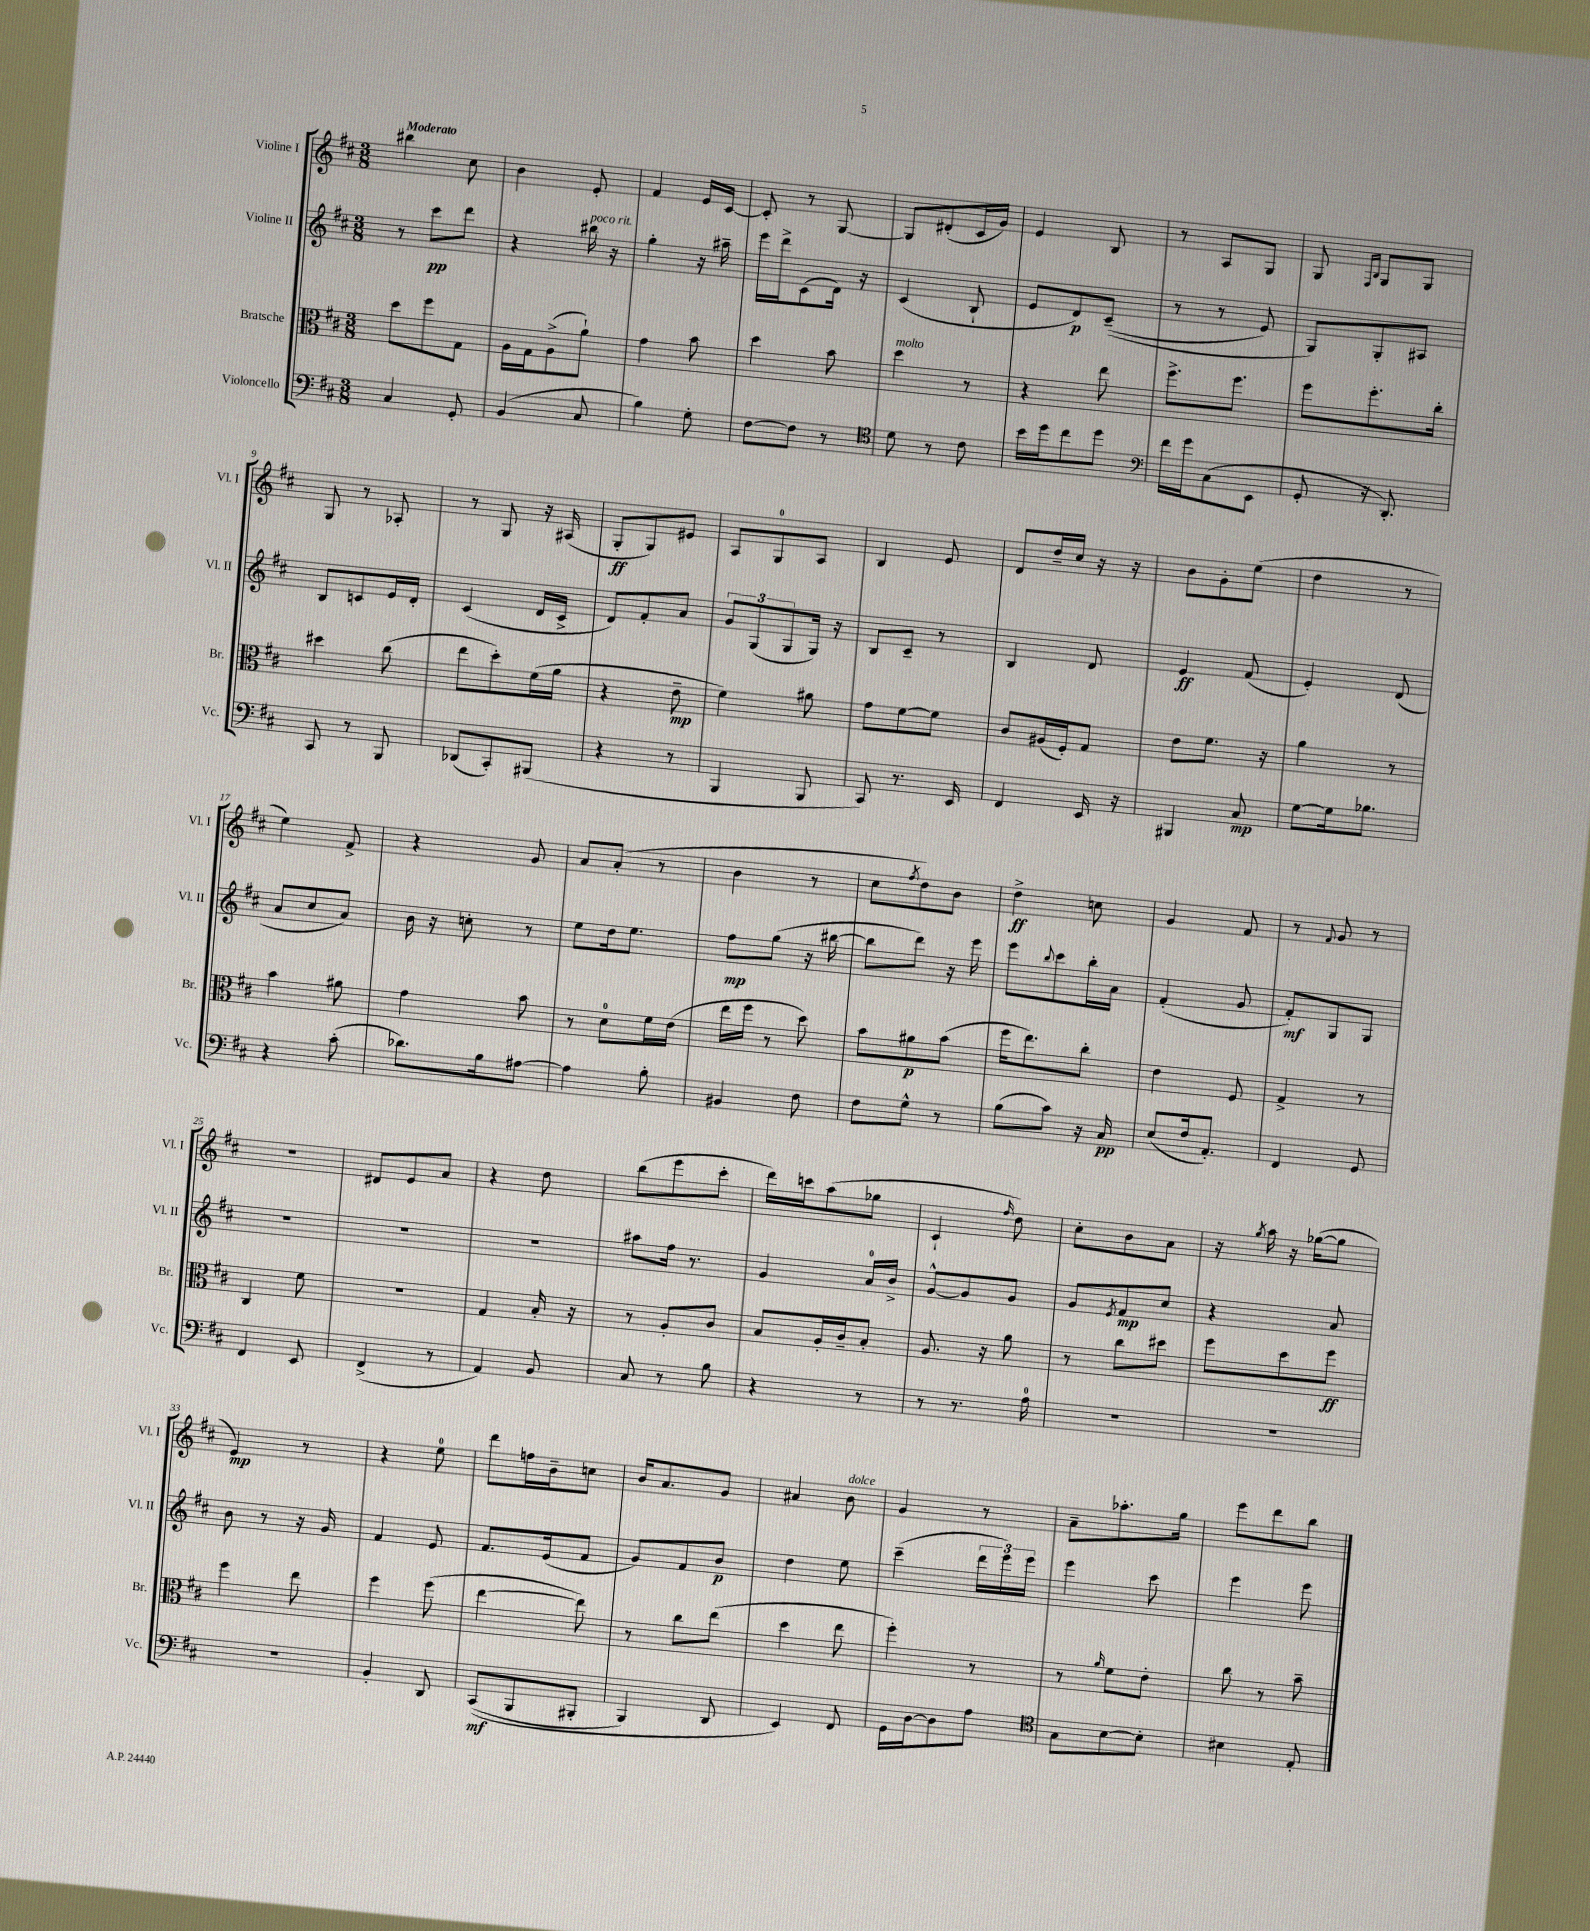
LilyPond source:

<<
\new StaffGroup <<
\new Staff = "s0" \with { instrumentName = "Violine I" shortInstrumentName = "Vl. I" } {
    \clef treble \key d \major \numericTimeSignature \time 3/8 \tempo "Moderato"
    bis''4 cis''8 |
    b'4 e'8-. |
    fis'4 e'16 cis'16~ |
    cis'8-. r8 g8~ |
    g8 dis'8-.( cis'16 g'16) |
    e'4 b8 |
    r8 a8 g8 |
    g8 \grace { fis16 b16 } g8 g8 |
    g8 r8 aes8-. |
    r8 g8 r16 ais16( |
    g8-.\ff g8) eis'8 |
    a8 g8-0 a8 |
    b4 e'8 |
    d'8 d''16-- cis''16 r16 r16 |
    b'8 g'8-. e''8( |
    d''4 r8 |
    e''4) fis'8-> |
    r4 g'8 |
    a'8 a'8-.( r8 |
    b'4 r8 |
    cis''8 \acciaccatura { fis''8 } d''8) b'8 |
    d''4->\ff c''8 |
    g'4 fis'8 |
    r8 \appoggiatura { fis'8 } g'8 r8 |
    R4. |
    dis'8 e'8 a'8 |
    r4 d''8 |
    b''8( e'''8 cis'''8-. |
    d'''16) c'''16 a''8( ges''8 |
    cis'4-! \grace { fis''16 } d''8) |
    cis''8-. b'8 a'8 |
    r16 \acciaccatura { g''8 } a''16 r16 ges''16~( ges''8 |
    e'4\mp) r8 |
    r4 e''8-0 |
    d'''8 f''16 b'16-- c''8 |
    b'16 a'8. g'8 |
    ais'4 b'8^\markup { \italic "dolce" } |
    g'4 r8 |
    a'8-- aes''8.-. g''16 |
    e'''8 d'''8 b''8 \bar "|." |
}
\new Staff = "s1" \with { instrumentName = "Violine II" shortInstrumentName = "Vl. II" } {
    \clef treble \key d \major \numericTimeSignature \time 3/8
    r8 cis'''8\pp d'''8 |
    r4 bis''16^\markup { \italic "poco rit." } r16 |
    g''4-. r16 ais''16-- |
    e'''16 d'''16-> cis'8( d'16) r16 |
    cis'4( b8-! |
    e'8 d'8\p) cis'8--(\( |
    r8 r8 e'8) |
    g8\) g8-. ais8 |
    b8 c'8 e'16 d'16-. |
    cis'4( d'16 cis'16-> |
    d'8) fis'8-. a'8 |
    \tuplet 3/2 { g'8 g8( g8 } g16) r16 |
    b8 cis'8-- r8 |
    b4 d'8 |
    e'4\ff fis'8( |
    e'4-.) d'8( |
    a'8 cis''8 a'8) |
    b'16 r16 c''8-. r8 |
    e''8 d''16 e''8. |
    fis''8\mp g''8( r16 bis''16~ |
    bis''8 d'''8) r16 e'''16 |
    e'''8 \appoggiatura { b''8 } cis'''8 b''16-. a'16 |
    fis'4-.( g'8 |
    fis'8-.\mf) g8 g8 |
    R4. |
    R4. |
    R4. |
    ais''8 fis''16 r8. |
    g'4 a'16-0 b'16-> |
    g'8~-^ g'8 g'8 |
    g'8 \acciaccatura { e'8 } fis'8\mp cis''8 |
    r4 a'8 |
    b'8 r8 r16 g'16 |
    fis'4 e'8 |
    fis'8. e'16( fis'8 |
    g'8) fis'8 b'8\p |
    d''4 e''8 |
    cis'''4--( \tuplet 3/2 { d'''16 e'''16) e'''16 } |
    e'''4 cis'''8 |
    e'''4 e'''8 \bar "|." |
}
\new Staff = "s2" \with { instrumentName = "Bratsche" shortInstrumentName = "Br." } {
    \clef alto \key d \major \numericTimeSignature \time 3/8
    d''8 fis''8 g8 |
    a16 g16 a8->( a'8-!) |
    g'4 b'8 |
    d''4 b'8 |
    d''4^\markup { \italic "molto" } r8 |
    r4 e''8 |
    fis''8.-> fis''8. |
    fis''8 fis''8.-. cis''16-. |
    dis''4 cis''8( |
    e''8 d''8-.) fis'16( a'16 |
    r4 e'8--\mp |
    fis'4) ais'8 |
    g'8 fis'8~ fis'8 |
    cis'8 ais16( fis16-.) g8 |
    e'8 fis'8. r16 |
    a'4 r8 |
    b'4 ais'8 |
    g'4 b'8 |
    r8 d'8-0 fis'16 e'16( |
    e''16 fis''16 r8 d''8) |
    b'8 ais'8\p b'8( |
    fis''16 e''8.) cis''8-. |
    e'4 fis8 |
    g4-> r8 |
    cis4 fis'8 |
    R4. |
    g4 b16-. r16 |
    r8 a8-. cis'8 |
    b8 a16-. cis'16-- b8-. |
    a8. r16 a'8 |
    r8 cis''8 dis''8 |
    fis''8 d''8 fis''8\ff |
    fis''4 e''8 |
    fis''4 fis''8( |
    e''4~ e''8) |
    r8 cis''8 e''8( |
    d''4 e''8 |
    fis''4-.) r8 |
    r8 \grace { a'16 } fis'8 e'8-. |
    cis''8 r8 b'8-- \bar "|." |
}
\new Staff = "s3" \with { instrumentName = "Violoncello" shortInstrumentName = "Vc." } {
    \clef bass \key d \major \numericTimeSignature \time 3/8
    cis4 g,8-. |
    b,4( cis8 |
    b4) g8-. |
    fis8~ fis8 r8 |
    \clef tenor d'8 r8 cis'8 |
    b'16 d''16 cis''8 d''8 |
    \clef bass fis'16 g'16 cis8( e,8 |
    g,8-. r16 d,8.-.) |
    cis,8 r8 b,,8 |
    des,8( cis,8-.) bis,,8( |
    r4 r8 |
    b,,4 b,,8 |
    cis,8) r8. e,16 |
    fis,4 e,16 r16 |
    bis,,4 cis8\mp |
    g8~ g16 bes8. |
    r4 cis'8-.( |
    des'8.) b16 ais8~ |
    ais4 b8-. |
    bis,4 fis8 |
    fis8 g8-^ r8 |
    b8( cis'8) r16 cis16\pp |
    e8( fis16 a,8.-.) |
    fis,4 g,8 |
    fis,4 e,8 |
    fis,4->( r8 |
    a,4) b,8 |
    cis8 r8 b8 |
    r4 r8 |
    r8 r8. a16-0 |
    R4. |
    R4. |
    R4. |
    b,4-. d,8 |
    cis,8\mf(\( b,,8 bis,,8-. |
    b,,4) d,8 |
    e,4\) fis,8 |
    g,16 d16~ d8 a8 |
    \clef tenor g8 b8~ b8-. |
    bis4 e8-. \bar "|." |
}
>>
>>
